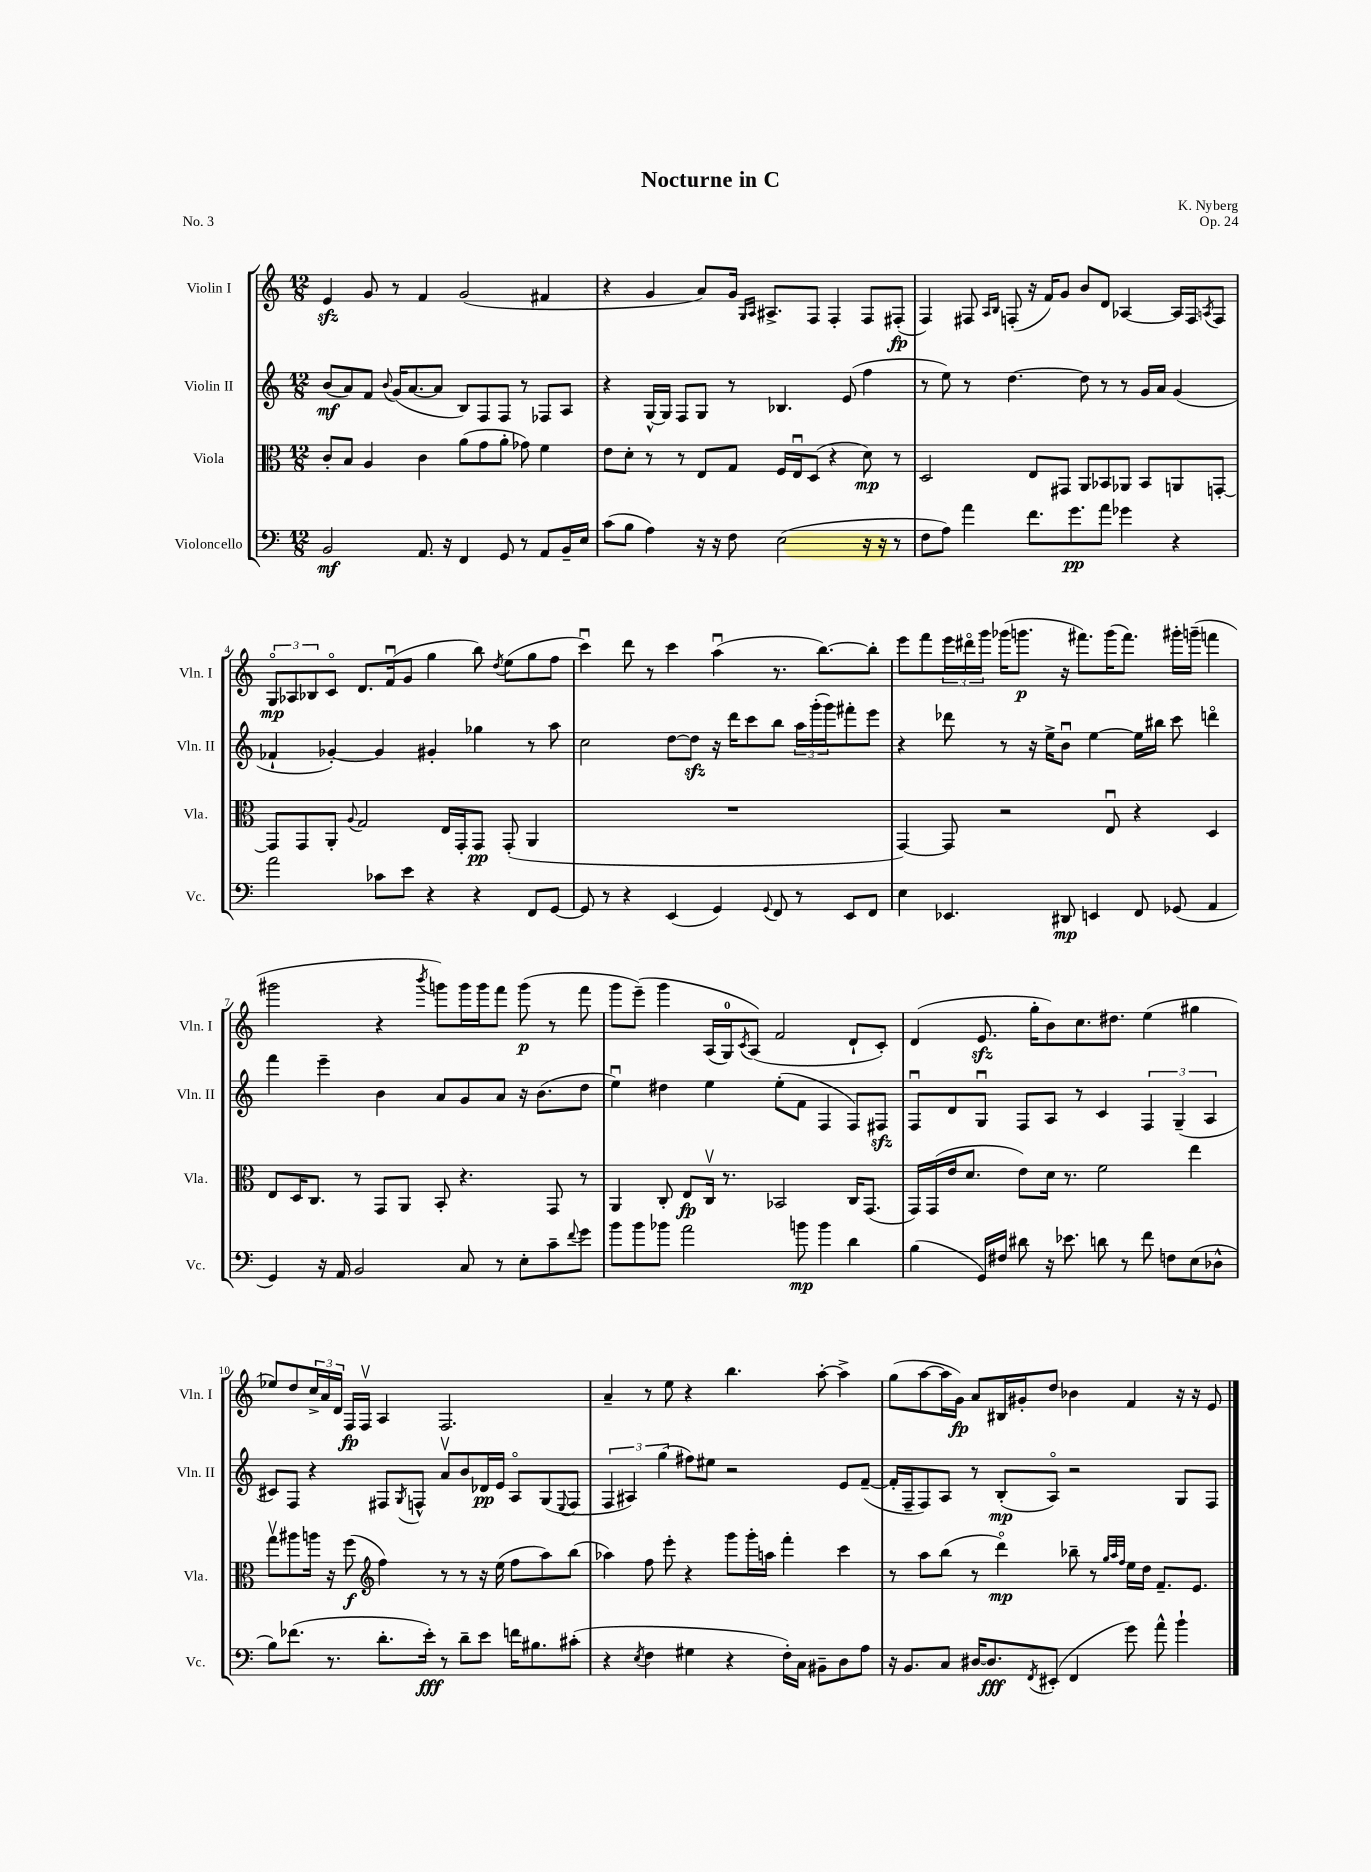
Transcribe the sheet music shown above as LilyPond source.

\header { title = "Nocturne in C" composer = "K. Nyberg" opus = "Op. 24" piece = "No. 3" }
<<
\new StaffGroup <<
\new Staff = "s0" \with { instrumentName = "Violin I" shortInstrumentName = "Vln. I" } {
    \clef treble \key c \major \numericTimeSignature \time 12/8
    e'4\sfz g'8 r8 f'4 g'2( fis'4 |
    r4 g'4 a'8) g'16 \grace { g16 a16 } ais8.-> f8 f4-. f8 fis8-.\fp( |
    f4) fis8 \grace { a16 b16 } f8-.( r16 f'16) g'8 b'8 d'8 aes4~ aes16 f16 \acciaccatura { a8 } f8 |
    \tuplet 3/2 { g8\flageolet\mp aes8 bes8 } c'8\flageolet d'8. f'16\downbow( g'8 g''4 b''8) \acciaccatura { d''8 } e''8( g''8 f''8 |
    c'''4\downbow) d'''8 r8 c'''4 a''4\downbow( r8. b''8.~) b''8-. |
    e'''8 f'''8 \tuplet 3/2 { e'''16 dis'''16\flageolet g'''16 } ges'''16( g'''8.\p r16 fis'''8.) g'''16( fis'''8.) gis'''16-. g'''16--( f'''4 |
    gis'''2 r4 \acciaccatura { b'''8 } g'''8) g'''16 g'''16 f'''8 g'''8\p( r8 f'''8 |
    g'''8 e'''8--)\( g'''4 a16( g16-0) \acciaccatura { c'8 } a8(\) f'2 d'8-! c'8-.) |
    d'4( e'8.\sfz g''16-. b'8) c''8. dis''8. e''4( gis''4 |
    ees''8) d''8 \tuplet 3/2 { c''16-> a'16 d'16 } f16\fp f16\upbow a4 f2. |
    a'4-- r8 e''8 r4 b''4. a''8~-. a''4-> |
    g''8( a''8~ a''16 g'16\fp) a'8 bis16 gis'16-. d''8 bes'4 f'4 r16 r16 e'8 \bar "|." |
}
\new Staff = "s1" \with { instrumentName = "Violin II" shortInstrumentName = "Vln. II" } {
    \clef treble \key c \major \numericTimeSignature \time 12/8
    b'8\mf( a'8) f'8 \appoggiatura { b'8 } g'16( a'8.~ a'8 b8) f8 f8 r8 fes8 a8 |
    r4 g16~-^ g16 f8 g8 r8 bes4. e'8( f''4 |
    r8 e''8) r8 d''4.~ d''8 r8 r8 g'16 a'16 g'4( |
    fes'4-! ges'4~-.) ges'4 gis'4-. ges''4 r8 a''8 |
    c''2 d''8~ d''8\sfz r16 d'''16 c'''8 b''8 \tuplet 3/2 { a''16 g'''16-.( g'''16) } fis'''8-. e'''8 |
    r4 des'''8 r8 r16 e''16-> b'8\downbow e''4~ e''16 bis''16 c'''8 d'''4\flageolet |
    f'''4 e'''4-- b'4 a'8 g'8 a'8 r16 b'8.( d''8 |
    e''4\downbow) dis''4 e''4 e''8-.( f'8 f4 f8) fis8\sfz |
    f8\downbow d'8 g8\downbow f8 a8 r8 c'4 \tuplet 3/2 { f4 g4--( a4 } |
    cis'8) f8 r4 fis8 \acciaccatura { g8 } f8-^ a'8\upbow b'8 des'16\pp e'16 a8\flageolet g8( \appoggiatura { e8 } f8 |
    \tuplet 3/2 { f4 ais4) g''4( } fis''8) eis''8 r2 e'8 f'8~--( |
    f'16-. f16-- f8) a8 r8 b8-.\mp( a8\flageolet) r2 g8 f8 \bar "|." |
}
\new Staff = "s2" \with { instrumentName = "Viola" shortInstrumentName = "Vla." } {
    \clef alto \key c \major \numericTimeSignature \time 12/8
    c'8-. b8 a4 c'4 a'8( g'8 a'8-. ges'8) f'4 |
    e'8 d'8-. r8 r8 e8 g8 f16 e16\downbow d8( r4 d'8\mp) r8 |
    d2 e8 gis,8 a,8 bes,8 aes,8 bes,8 a,8 g,8~-. |
    g,8 g,8 a,8-. \appoggiatura { a8 } g2 e16 g,16-. g,8\pp g,8-.( a,4 |
    R1. |
    g,4~) g,8 r2 e8\downbow r4 d4 |
    e8 d16 c8. r8 g,8 a,8 b,8-. r4. g,8 r8 |
    a,4 c8-. e8\fp c16\upbow r8. bes,2 c16 g,8.( |
    g,16) g,16( e'16 d'8. e'8) d'16 r8. f'2 e''4 |
    g''8\upbow ais''8 a''16 r16 f''8\f( \clef treble f''4) r8 r8 r16 e''16( f''8 a''8) b''8( |
    aes''4) f''8 e'''8-. r4 g'''8 g'''16-. a''16 f'''4-. c'''4 |
    r8 a''8 b''8( r8 d'''4\flageolet\mp) bes''8-- r8 \grace { g''32 a''32 f''32 } e''16 d''16 f'8.-- e'8. \bar "|." |
}
\new Staff = "s3" \with { instrumentName = "Violoncello" shortInstrumentName = "Vc." } {
    \clef bass \key c \major \numericTimeSignature \time 12/8
    b,2\mf a,8. r16 f,4 g,8 r8 a,8 b,16-- e16 |
    c'8( b8 a4) r16 r16 f8 e2( r16 r16 r8 |
    f8 a8) a'4 f'8. g'8.\pp a'8 ges'4 r4 |
    a'2 ces'8 e'8 r4 r4 f,8 g,8~ |
    g,8 r8 r4 e,4( g,4) \appoggiatura { g,8 } f,8 r8 e,8 f,8 |
    e4 ees,4. dis,8\mp e,4 f,8 ges,8( a,4 |
    g,4) r16 a,16 b,2 c8 r8 e8-. c'8-- \appoggiatura { f'8 } g'8 |
    b'8 b'8 bes'8 a'2 b'8\mp b'4 d'4 |
    b4( g,16) fis16 dis'8 r16 ees'8. d'8 r8 f'8 f8 e8( des8-^ |
    b8) fes'8.( r8. d'8.-. e'16-.\fff) r8 d'8-- e'8 f'16 bis8. cis'8-.( |
    r4 \acciaccatura { e8 } f4 gis4 r4 f16-.) c16 bis,8-- d8 a8 |
    r16 b,8. c8 dis16~ dis8.\fff \acciaccatura { f,8 } eis,8-.( f,4 g'8) a'8-^ b'4-! \bar "|." |
}
>>
>>
